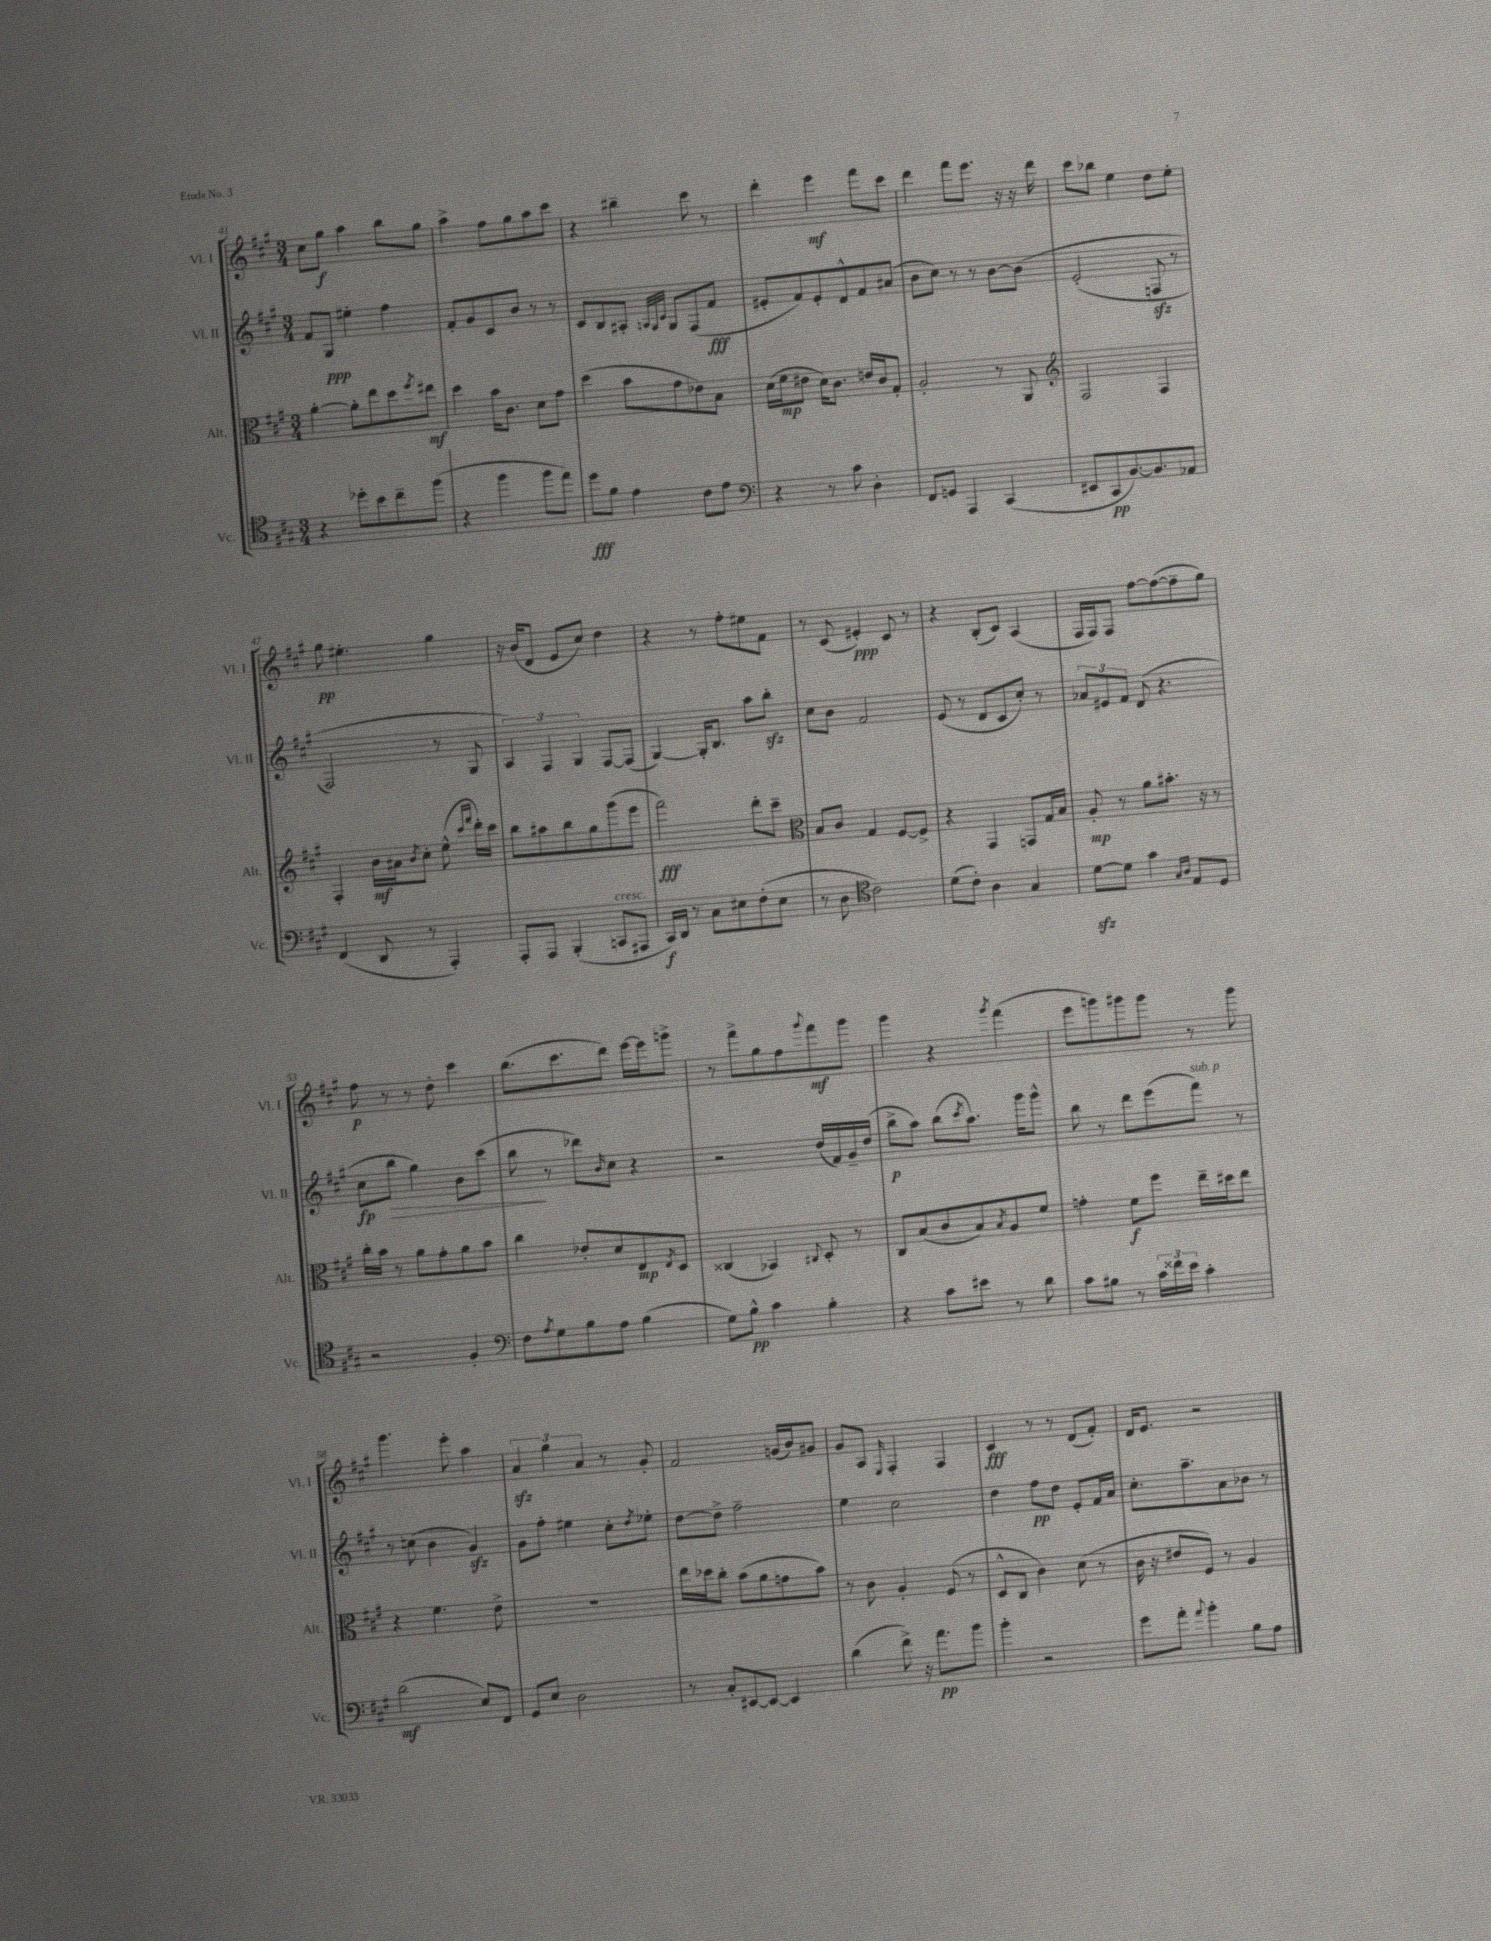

**kern	**dynam	**kern	**dynam	**kern	**dynam	**kern	**dynam
*part4	*part4	*part3	*part3	*part2	*part2	*part1	*part1
*staff4	*staff4	*staff3	*staff3	*staff2	*staff2	*staff1	*staff1
*I"Vc.	*	*I"Alt.	*	*I"Vl. II	*	*I"Vl. I	*
*I'Vc.	*	*I'Alt.	*	*I'Vl. II	*	*I'Vl. I	*
*clefC4	*	*clefC3	*	*clefG2	*	*clefG2	*
*k[f#c#g#]	*	*k[f#c#g#]	*	*k[f#c#g#]	*	*k[f#c#g#]	*
*M3/4	*	*M3/4	*	*M3/4	*	*M3/4	*
=41	=41	=41	=41	=41	=41	=41	=41
4r	.	[4a'\	.	8f#/L	.	8cc#\L	.
.	.	.	.	8G#/J	ppp	8gg#\J	f
8dd-X'\L	.	8a'\L]	.	4ee#X'\	.	4aa\	.
8b\	.	8ee\	.	.	.	.	.
8cc#~\	.	8dd\	.	4ff#\	.	8bb\L	.
.	.	8qff#/	.	.	.	.	.
(8ff#\J	.	8ee#X\J	mf	.	.	8gg#\J	.
=42	=42	=42	=42	=42	=42	=42	=42
4r	.	4dd\	.	8f#'/L	.	4aa^\	.
.	.	.	.	8g#/	.	.	.
4ff#\	.	16b\KL	.	8c#/	.	8ff#\L	.
.	.	8.c#\J	.	.	.	.	.
.	.	.	.	8b/J	.	8gg#\	.
8ff#\L	.	8d\L	.	8r	.	8aa\	.
8ee\J)	.	8g#\J	.	8r	.	8ccc#\J	.
=43	=43	=43	=43	=43	=43	=43	=43
8dd\L	fff	(4dd\	.	8c#/L	.	4r	.
8f#\J	.	.	.	8B/	.	.	.
4e\	.	8b\L	.	8A#X'/J	.	4bb#X~\	.
.	.	.	.	32qqAn/LLL	.	.	.
.	.	.	.	32qqG#/	.	.	.
.	.	.	.	32qqc#/JJJ	.	.	.
.	.	8g#\	.	8G#/L	.	.	.
8c#\L	.	8e-X\)	.	(8F#/	.	8ccc#\	.
8e\J	.	8B\J	.	8f#/J	fff	8r	.
=44	=44	=44	=44	=44	=44	=44	=44
*clefF4	*	*	*	*	*	*	*
4r	.	(16d\LL	.	8e#X'/L	.	4ddd'\	.
.	.	16f#\J	mp	.	.	.	.
.	.	8e#X\J	.	8f#/)	.	.	.
8r	.	16d\KL)	.	8e#'/	.	4eee\	mf
.	.	8.c#\J	.	.	.	.	.
8c#\	.	.	.	8d^^/	.	.	.
4D'\	.	16en/LL	.	8f#/	.	8fff#\L	.
.	.	16c#/J	.	.	.	.	.
.	.	8G#'/J	.	(8a#X/J	.	8ccc#\J	.
=45	=45	=45	=45	=45	=45	=45	=45
8FF#/L	.	2A'/	.	8b\L	.	4ddd\	.
8GGn/J	.	.	.	8cc#\J)	.	.	.
4AAA/	.	.	.	8r	.	8fff#\L	.
.	.	.	.	8r	.	8.eee\J	.
(4CC#/	.	8r	.	[8b\L	.	.	.
.	.	.	.	.	.	16r	.
.	.	8AA/	.	(8b\J]	.	16r	.
.	.	.	.	.	.	16ddd\	.
=46	=46	=46	=46	=46	=46	=46	=46
*	*	*clefG2	*	*	*	*	*
8EE#X/L	.	2F#/	.	(2e'/	.	8ccc#\L	.
8CC#/	pp	.	.	.	.	8bb-X\J	.
[8.BB/)	.	.	.	.	.	4ee\	.
8.BB/]	.	.	.	.	.	.	.
.	.	4F#/	.	8Fnzz/	.	8dd\L	.
8AA-X/J	.	.	.	8r	.	8ee'\J	.
!!LO:LB:g=z
=47	=47	=47	=47	=47	=47	=47	=47
(4FF#/	.	4F#'/	.	2F#/)	.	8gg#\	pp
.	.	.	.	.	.	4.ee#X'\	.
8DD/	.	16b\LL	mf	.	.	.	.
.	.	16a#X\J	.	.	.	.	.
.	.	8qb/	.	.	.	.	.
8r	.	8cc#'\J	.	.	.	.	.
4AAA'/)	.	(8ee^^\	.	8r	.	4gg#\	.
.	.	16qqccc#/LL	.	.	.	.	.
.	.	16qqfff#/JJ	.	.	.	.	.
.	.	16ddd'\LL)	.	8G#/	.	.	.
.	.	16ccc#\JJ	.	.	.	.	.
=48	=48	=48	=48	=48	=48	=48	=48
8AAA'/L	.	8bb\L	.	6A/)	.	16r	.
.	.	.	.	.	.	(16b/KL	.
8AAA/J	.	8aa#X\	.	.	.	8d/J	.
.	.	.	.	6F#/	.	.	.
(4BBB'/	.	8bb\	.	.	.	8e/L	.
.	.	.	.	6G#/	.	.	.
.	.	8gg#\	.	.	.	8cc#/J)	.
!LO:TX:a:i:t=cresc.	!	!	!	!	!	!	!
8CCn/L	.	(8ggg#\	.	[8F#/L	.	4dd\	.
8AAA#X/J	.	8eee\J	.	(8F#/J]	.	.	.
=49	=49	=49	=49	=49	=49	=49	=49
16CC#/LL)	f	2fff#\)	fff	[4G#/)	.	4r	.
16DD/JJ	.	.	.	.	.	.	.
8r	.	.	.	.	.	.	.
8C#\L	.	.	.	16G#'/KL]	.	8r	.
.	.	.	.	8.B/J	.	.	.
8E#X\	.	.	.	.	.	8ff#'\L	.
(8F#'\	.	8ddd'\L	.	8aa\L	.	8ee#X\	.
8E#\J	.	8ccc#~\J	.	8bbzz'\J	.	8f#\J	.
=50	=50	=50	=50	=50	=50	=50	=50
*	*	*clefC3	*	*	*	*	*
8r	.	8B/L	.	8cc#\L	.	8r	.
8D\	.	8c#/J	.	8b\J	.	(8c#/	.
*clefC4	*	*	*	*	*	*	*
2c#\)	.	4G#/	.	2f#/	.	4e#X'/)	ppp
.	.	[8F#/L	.	.	.	8c#/	.
.	.	8F#^/J]	.	.	.	8r	.
=51	=51	=51	=51	=51	=51	=51	=51
(8d\L	.	4r	.	(8e/	.	4r	.
8c#'\J)	.	.	.	8r	.	.	.
4A\	.	4GG#/	.	8d/L	.	(8B'/L	.
.	.	.	.	8c#/	.	8c#/J)	.
4G#/	.	8GGn/L	.	8cc#'/J)	.	(4A/	.
.	.	16G#/L	.	8r	.	.	.
.	.	16B/JJ	.	.	.	.	.
=52	=52	=52	=52	=52	=52	=52	=52
[8dzz\L	.	8A'/	mp	12a-X/L	.	16F#/LL	.
.	.	.	.	.	.	16F#/J)	.
.	.	.	.	12e#X/	.	.	.
8d\J]	.	8r	.	.	.	8F#/J	.
.	.	.	.	12f#/J	.	.	.
4g#\	.	8a\L	.	(8d/	.	[8ff#\L	.
.	.	8.b#X'\J	.	4.r	.	(8ff#\_	.
16qqG#/LL	.	.	.	.	.	.	.
16qqA/JJ	.	.	.	.	.	.	.
8E/L	.	.	.	.	.	8ff#~\]	.
.	.	16r	.	.	.	.	.
8D/J	.	8r	.	.	.	8gg#\J)	.
!!LO:LB:g=z
=53	=53	=53	=53	=53	=53	=53	=53
2r	.	16cc#'\LL	.	8cc#\L	fp	8ff#\	p
.	.	16b\JJ	.	.	.	.	.
!	!	!	!	!	!LO:HP:b	!	!
.	.	8r	.	8bb\J	>	8r	.
.	.	8a\L	.	4gg#\)	.	8r	.
.	.	8g#'\	.	.	.	8dd'\	.
4F#'/	.	8a\	.	8b\L	.	4ccc#\	.
.	.	8b\J	.	(8ccc#\J	.	.	.
=54	=54	=54	=54	=54	=54	=54	=54
*clefF4	*	*	*	*	*	*	*
8F#\L	.	4cc#\	.	8bb\	.	(8.bb\L	.
8qA/	.	.	.	.	.	.	.
8G#\	.	.	.	8r	]	.	.
.	.	.	.	.	.	8.ccc#\	.
8B\	.	8e-X'/L	.	8ddd-X\L)	.	.	.
.	.	.	.	16qqb/	.	.	.
8A\J	.	8d/	.	8cc#\J	.	8ddd\J)	.
(4B\	.	8E/	mp	4r	.	[16eee\LL	.
.	.	.	.	.	.	16eee\J]	.
.	.	8qE/	.	.	.	.	.
.	.	8D/J	.	.	.	8gggn^\J	.
=55	=55	=55	=55	=55	=55	=55	=55
8G#\L)	.	(4C##X/	.	2r	.	8r	.
8B^^\J	pp	.	.	.	.	8fff#^\L	.
4c#\	.	4BB-X/)	.	.	.	8gg#\	.
.	.	.	.	.	.	8ff#\	.
.	.	8qqC#X/	.	.	.	8qqggg#/	.
4B'\	.	8D'/	.	(16dd/LL	.	8fff#\	mf
.	.	.	.	16f#/)	.	.	.
.	.	8r	.	16g#~/	.	8ggg#\J	.
.	.	.	.	(16dd/JJ	.	.	.
=56	=56	=56	=56	=56	=56	=56	=56
4r	.	8C#/L	.	8bb^\L	p	4ggg#\	.
.	.	(8B/	.	8aa\J)	.	.	.
8c#\L	.	8c#/	.	(8bb\L	.	4r	.
.	.	.	.	8qccc#/	.	.	.
8e#X\J	.	8B/)	.	8.aa\J)	.	.	.
.	.	8qB/	.	.	.	8qggg#/	.
8r	.	8A/	.	.	.	(4fff#\	.
.	.	.	.	16ggg#\KL	.	.	.
8d\	.	8f#/J	.	8ggg#^^\J	.	.	.
=57	=57	=57	=57	=57	=57	=57	=57
8c#\L	.	4gn'\	.	8bb\	.	8eee\L	.
8B#X\J	.	.	.	8r	.	8gggn\)	.
8r	.	8f#\L	f	8ddd\L	.	8ggg#X\	.
24c#\LL	.	8ff#\J	.	(8eee\	.	8ggg#\J	.
24f##X\	.	.	.	.	.	.	.
24e\JJ	.	.	.	.	.	.	.
!	!	!	!	!LO:TX:a:i:t=sub. p	!	!	!
4c#'\	.	16ee~\LL	.	8fff#\J)	.	8r	.
.	.	16dd#X\J	.	.	.	.	.
.	.	8ee\J	.	8r	.	8ggg#\	.
!!LO:LB:g=z
=58	=58	=58	=58	=58	=58	=58	=58
(2d\	mf	4r	.	8r	.	4.ggg#\	.
.	.	.	.	(8ccn\	.	.	.
.	.	4.f#\	.	4b\	.	.	.
.	.	.	.	.	.	8eee'\	.
8E/L)	.	.	.	4g#zz/)	.	4aa\	.
8FF#/J	.	8e^\	.	.	.	.	.
=59	=59	=59	=59	=59	=59	=59	=59
8GG#/L	.	2.r	.	8g#\L	.	6azz/	.
8E/J	.	.	.	8ff#'\J	.	.	.
.	.	.	.	.	.	6gg#\	.
2D\	.	.	.	4ee#X\	.	.	.
.	.	.	.	.	.	6a/	.
.	.	.	.	8cc#'\L	.	8r	.
.	.	.	.	8qdd/	.	.	.
.	.	.	.	8ee-X'\J	.	8g#'/	.
=60	=60	=60	=60	=60	=60	=60	=60
8r	.	16ee\LL	.	[8dd\L	.	2f#/	.
.	.	16dd-X\J	.	.	.	.	.
8C#'/L	.	8cc#'\J	.	8dd^\J]	.	.	.
[8EE#X/	.	(8b\L	.	2ff#~\	.	.	.
8EE#/J_	.	8a\	.	.	.	.	.
4EE#/]	.	8gn\	.	.	.	(16gn/LL	.
.	.	.	.	.	.	16b/J)	.
.	.	8b\J)	.	.	.	8g#X/J	.
=61	=61	=61	=61	=61	=61	=61	=61
(4d\	.	8r	.	4ee\	.	8g#/L	.
.	.	8c#\	.	.	.	8A/J	.
.	.	.	.	.	.	16qqE/	.
8f#^\)	.	4A'/	.	2cc#\	.	4F#'/	.
16r	.	.	.	.	.	.	.
8.a\L	pp	.	.	.	.	.	.
.	.	(8F#/	.	.	.	4F#/	.
8b\J	.	8r	.	.	.	.	.
=62	=62	=62	=62	=62	=62	=62	=62
4b'\	.	8D^^/L	.	4dd\	.	4c#/	fff
.	.	8C#/J	.	.	.	.	.
2r	.	4c#\)	.	8ff#\L	pp	8r	.
.	.	.	.	8dd\J	.	8r	.
.	.	(8d\	.	8e'/L	.	(8d/L	.
.	.	8r	.	16f#/L	.	8f#'/J)	.
.	.	.	.	16a/JJ	.	.	.
=63	=63	=63	=63	=63	=63	=63	=63
8g#\L	.	16c#\	.	8.cc#'\L	.	16d/KL	.
.	.	16r	.	.	.	8.e/J	.
8a'\J	.	8e#X/L	.	.	.	.	.
.	.	.	.	8.aa~\	.	.	.
8qqa/	.	.	.	.	.	.	.
4b'\	.	8F#/J)	.	.	.	2r	.
.	.	8r	.	8a\	.	.	.
8B\L	.	4A/	.	8b-X\J	.	.	.
8A\J	.	.	.	8r	.	.	.
==	==	==	==	==	==	==	==
*-	*-	*-	*-	*-	*-	*-	*-
